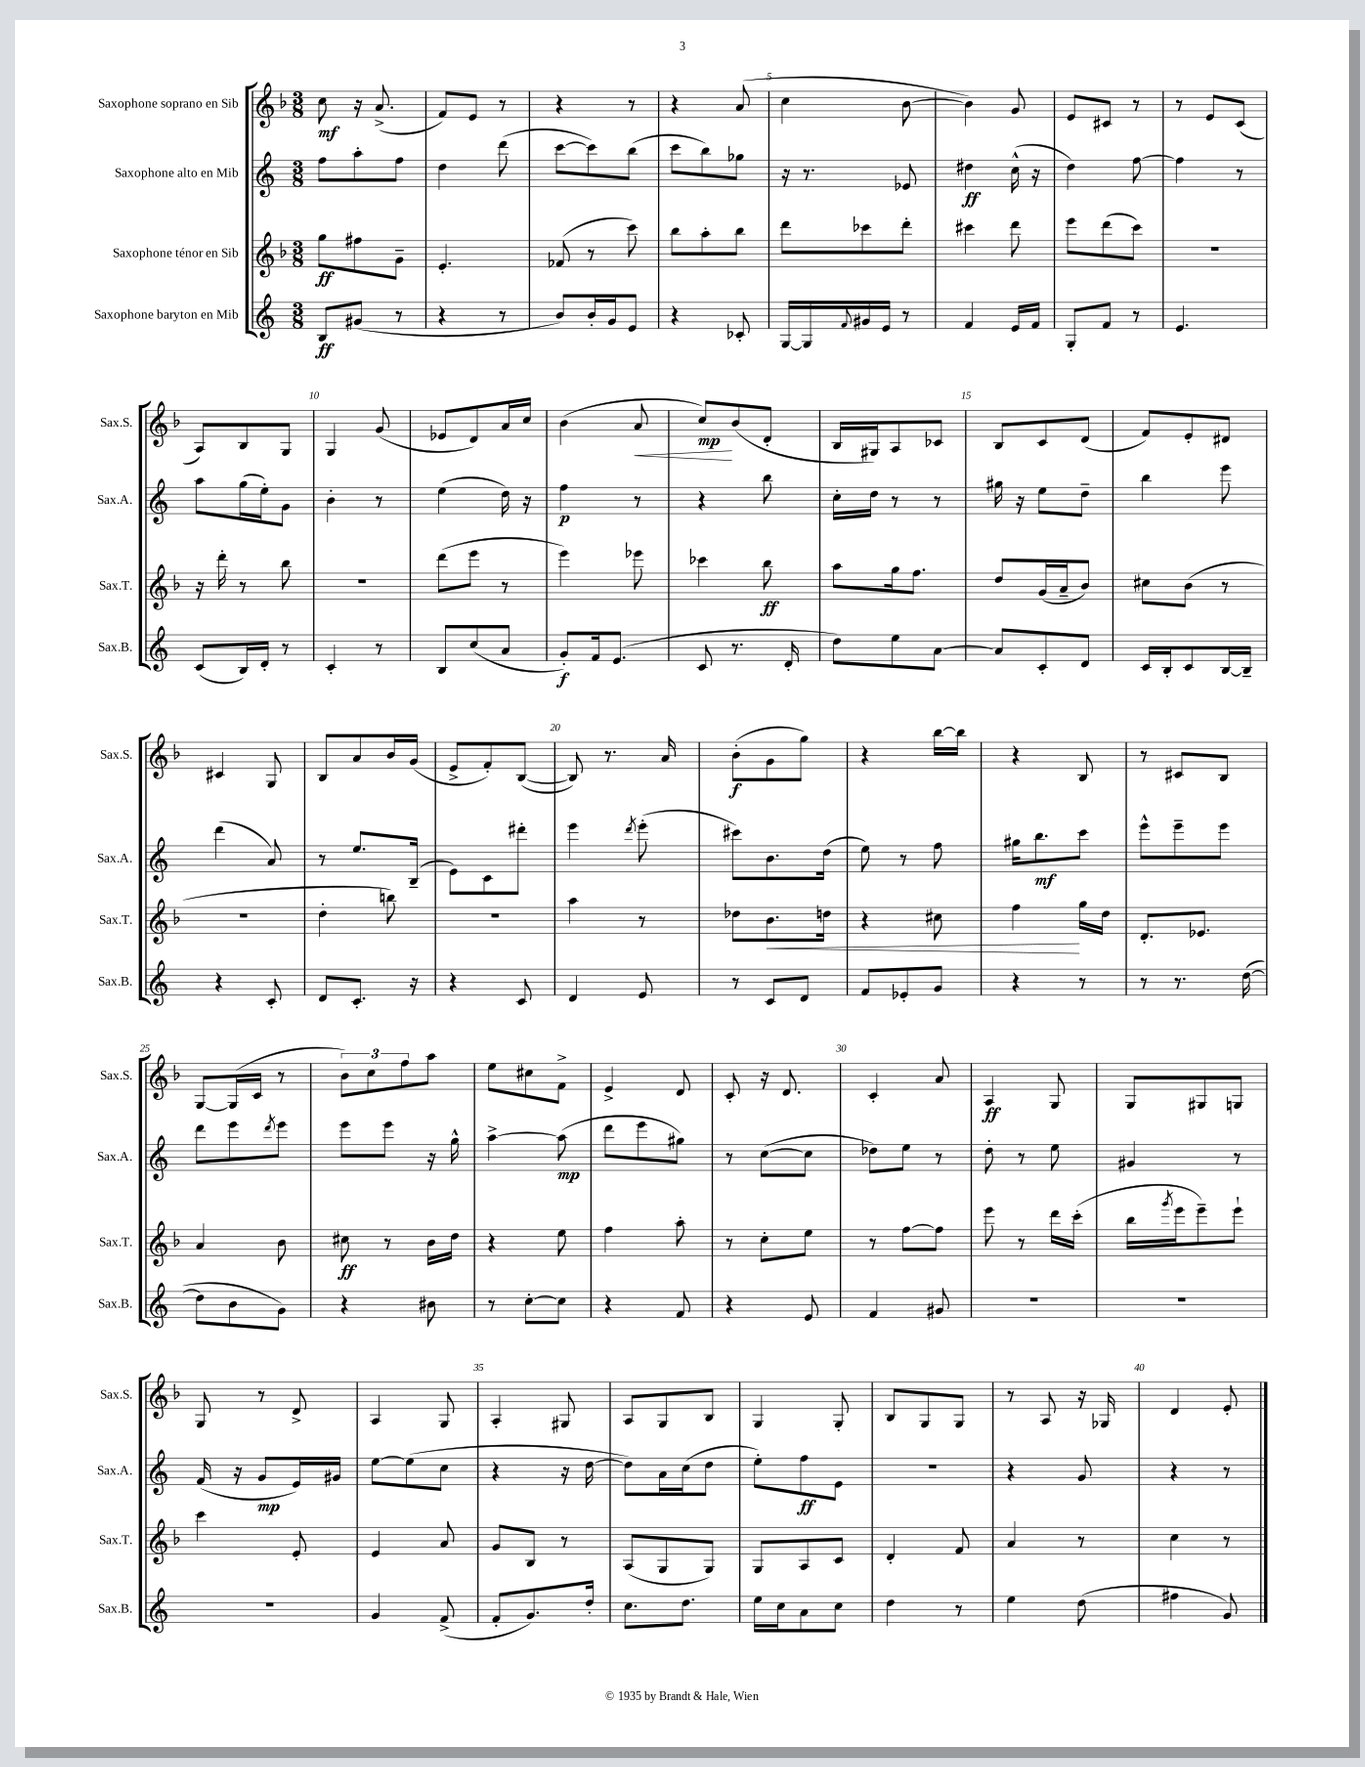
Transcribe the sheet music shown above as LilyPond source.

<<
\new StaffGroup <<
\new Staff = "s0" \with { instrumentName = "Saxophone soprano en Sib" shortInstrumentName = "Sax.S." } {
    \clef treble \key f \major \numericTimeSignature \time 3/8
    c''8\mf r16 a'8.->( |
    f'8) e'8 r8 |
    r4 r8 |
    r4 a'8( |
    c''4 bes'8~ |
    bes'4) g'8 |
    e'8 cis'8 r8 |
    r8 e'8 c'8( |
    a8) bes8 g8 |
    g4 g'8( |
    ees'8 d'8) a'16 c''16 |
    bes'4( a'8\< |
    c''8\mp\!) bes'8( d'8-. |
    bes16 gis16) a8 ces'8 |
    bes8 c'8 d'8( |
    f'8) e'8-. dis'8 |
    cis'4 g8 |
    bes8 a'8 bes'16 g'16( |
    e'8-> f'8-.) bes8~( |
    bes8) r8. a'16 |
    bes'8-.\f( g'8 g''8) |
    r4 bes''16~ bes''16 |
    r4 bes8 |
    r8 cis'8 bes8 |
    g8~ g16( c'16 r8 |
    \tuplet 3/2 { bes'8) c''8 f''8 } a''8 |
    e''8 cis''8 f'8-> |
    e'4-> d'8 |
    c'8-. r16 d'8. |
    c'4-. a'8 |
    a4\ff g8 |
    g8 gis8 g8 |
    g8 r8 d'8-> |
    a4 g8 |
    a4-. gis8 |
    a8 g8 bes8 |
    g4 g8-. |
    bes8 g8 g8 |
    r8 a8 r16 ges16 |
    d'4 e'8-. \bar "|." |
}
\new Staff = "s1" \with { instrumentName = "Saxophone alto en Mib" shortInstrumentName = "Sax.A." } {
    \clef treble \key c \major \numericTimeSignature \time 3/8
    f''8 a''8-. f''8 |
    d''4 d'''8( |
    c'''8~ c'''8) b''8( |
    c'''8 b''8) ges''8 |
    r16 r8. ees'8 |
    dis''4\ff c''16-^( r16 |
    d''4) f''8~ |
    f''4 r8 |
    a''8 g''16( e''16-.) g'8 |
    b'4-. r8 |
    e''4( d''16) r16 |
    f''4\p r8 |
    r4 b''8 |
    c''16-. d''16 r8 r8 |
    gis''16 r16 e''8 d''8-- |
    b''4 e'''8 |
    d'''4( a'8) |
    r8 e''8. b16--( |
    e'8) c'8 dis'''8-. |
    e'''4 \acciaccatura { d'''8 } e'''8-.( |
    cis'''8) b'8. d''16( |
    e''8) r8 f''8 |
    gis''16 b''8.\mf c'''8 |
    e'''8-^ e'''8-- e'''8 |
    d'''8 e'''8 \acciaccatura { d'''8 } e'''8 |
    e'''8 e'''8 r16 g''16-^ |
    a''4~-> a''8\mp( |
    d'''8 e'''8 gis''8) |
    r8 c''8~( c''8 |
    des''8) e''8 r8 |
    d''8-. r8 e''8 |
    gis'4 r8 |
    f'16( r16 g'8\mp e'16) gis'16 |
    e''8~ e''8( c''8 |
    r4 r16 d''16~ |
    d''8) a'16 c''16( d''8 |
    e''8-.) f''8\ff e'8 |
    R4. |
    r4 g'8 |
    r4 r8 \bar "|." |
}
\new Staff = "s2" \with { instrumentName = "Saxophone ténor en Sib" shortInstrumentName = "Sax.T." } {
    \clef treble \key f \major \numericTimeSignature \time 3/8
    g''8\ff fis''8 g'8-- |
    e'4.-. |
    fes'8( r8 c'''8) |
    bes''8 a''8-. bes''8 |
    d'''8 ces'''8 d'''8-. |
    cis'''4 d'''8 |
    e'''8 d'''8( c'''8) |
    R4. |
    r16 d'''16-. r8 bes''8 |
    R4. |
    d'''8( e'''8 r8 |
    e'''4) ees'''8 |
    ces'''4 bes''8\ff |
    a''8 g''16 f''8. |
    d''8 g'16( a'16-- bes'8) |
    cis''8 bes'8( r8 |
    R4. |
    d''4-. b''8) |
    r4. |
    a''4 r8 |
    des''8 bes'8.\< d''16 |
    r4 cis''8 |
    f''4\! g''16 d''16 |
    d'8.-. ees'8. |
    a'4 bes'8 |
    cis''8\ff r8 bes'16 d''16 |
    r4 e''8 |
    f''4 a''8-. |
    r8 c''8-. e''8 |
    r8 f''8~ f''8 |
    e'''8 r8 d'''16 c'''16-.( |
    bes''16 \acciaccatura { g'''8 } e'''16 e'''8--) e'''8-! |
    c'''4 e'8-. |
    e'4 a'8 |
    g'8 bes8 r8 |
    a8( g8 g8) |
    g8 a8 c'8 |
    d'4-. f'8 |
    a'4 r8 |
    c''4 r8 \bar "|." |
}
\new Staff = "s3" \with { instrumentName = "Saxophone baryton en Mib" shortInstrumentName = "Sax.B." } {
    \clef treble \key c \major \numericTimeSignature \time 3/8
    b8\ff gis'8( r8 |
    r4 r8 |
    b'8) b'16-. g'16 e'8 |
    r4 ces'8-. |
    g16~ g16 \appoggiatura { f'8 } gis'16 e'16 r8 |
    f'4 e'16 f'16 |
    g8-. f'8 r8 |
    e'4. |
    c'8( b16) d'16-. r8 |
    c'4-. r8 |
    b8 c''8( a'8 |
    g'8-.\f) f'16 e'8.( |
    c'8 r8. d'16-. |
    d''8) e''8 a'8~ |
    a'8 c'8-. d'8 |
    c'16 b16-. c'8 b16~ b16-- |
    r4 c'8-. |
    d'8 c'8.-. r16 |
    r4 c'8 |
    d'4 e'8 |
    r8 c'8 d'8 |
    f'8 ees'8-. g'8 |
    r4 r8 |
    r8 r8. d''16~( |
    d''8 b'8 g'8) |
    r4 bis'8 |
    r8 c''8~-. c''8 |
    r4 f'8 |
    r4 e'8 |
    f'4 gis'8 |
    R4. |
    R4. |
    R4. |
    g'4 f'8->( |
    f'8-. g'8.) d''16-. |
    c''8. d''8. |
    e''16 c''16 a'8 c''8 |
    d''4 r8 |
    e''4 d''8( |
    fis''4 g'8) \bar "|." |
}
>>
>>
\layout { \context { \Score \override BarNumber.break-visibility = ##(#f #t #t) barNumberVisibility = #(every-nth-bar-number-visible 5) } }
